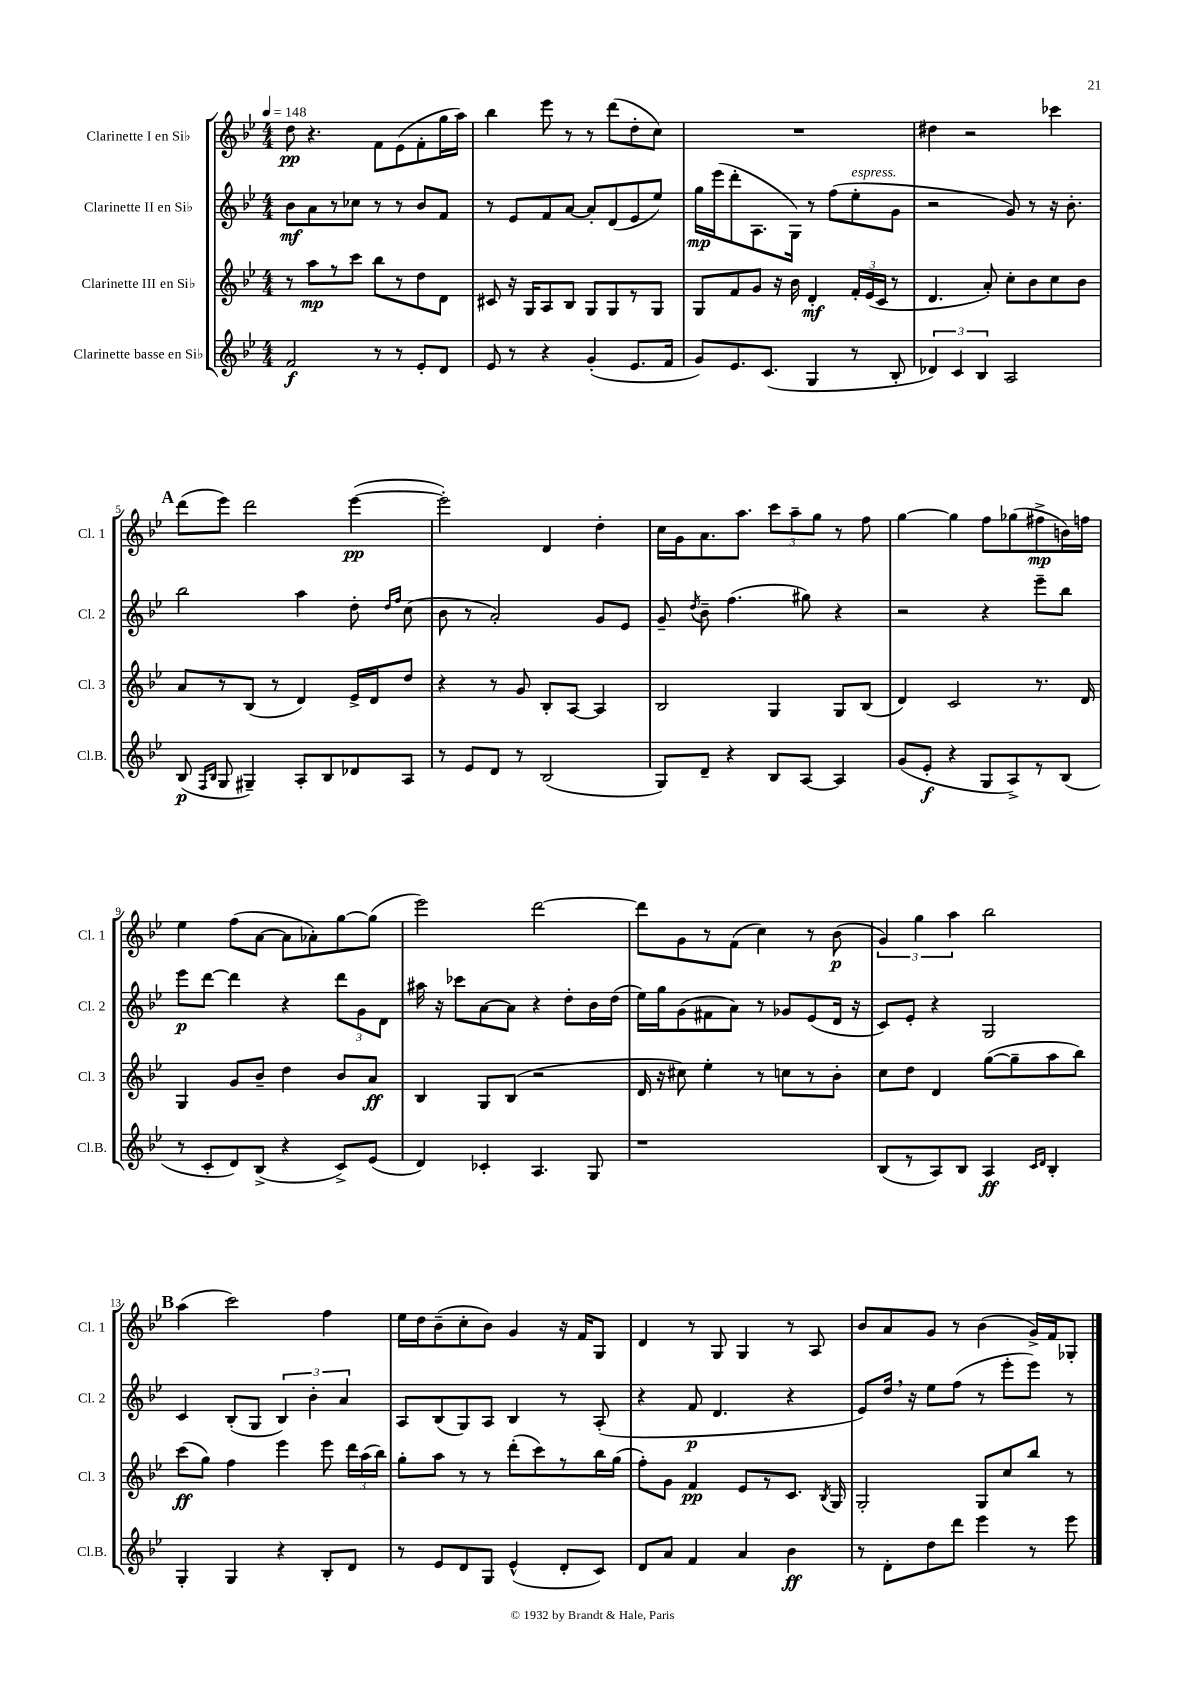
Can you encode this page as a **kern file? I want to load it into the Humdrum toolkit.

**kern	**kern	**kern	**kern
*staff4	*staff3	*staff2	*staff1
*clefG2	*clefG2	*clefG2	*clefG2
*k[b-e-]	*k[b-e-]	*k[b-e-]	*k[b-e-]
*M4/4	*M4/4	*M4/4	*M4/4
*MM148	*MM148	*MM148	*MM148
2f	8r	8b-	8dd
.	8aa	8a	4.r
.	8r	8r	.
.	8ccc	8cc-	.
8r	8bb-	8r	8f
8r	8r	8r	(8e-
8e-'	8dd	8b-	8f'
8d	8d	8f	16gg
.	.	.	16aa)
=	=	=	=
8e-	8c#	8r	4bb-
8r	16r	8e-	.
.	16G	.	.
4r	8A	8f	8eee-
.	8B-	[8a	8r
(4g'	8G	8a']	8r
.	8G	(8d	(8ddd
8.e-	8r	8e-	8dd'
.	8G	8ee-)	8cc)
16f	.	.	.
=	=	=	=
8g)	8G	16gg	1r
.	.	(16eee-	.
8.e-	8f	8ddd'	.
.	8g	8.A	.
(8.c	.	.	.
.	16r	.	.
.	16b-	16G)	.
4G	4d'	8r	.
.	.	(8ff	.
8r	24f'	8ee-'	.
.	(24e-	.	.
.	24c	.	.
8B-'	8r	8g	.
=	=	=	=
6d-)	4.d	2r	4dd#
6c	.	.	.
.	.	.	2r
6B-	.	.	.
.	8a')	.	.
2A	8cc'	8g)	.
.	8b-	8r	.
.	8cc	16r	4ccc-
.	.	8.b-'	.
.	8b-	.	.
=	=	=	=
(8B-	8a	2bb-	(8ddd
16qqF	.	.	.
16qqB-	.	.	.
8G	8r	.	8eee-)
4G#~)	(8B-	.	2ddd
.	8r	.	.
8A'	4d)	4aa	.
8B-	.	.	.
8d-	16e-^	8dd'	([4eee-
.	16d	.	.
.	.	16qqdd	.
.	.	16qqff	.
8A	8dd	(8cc	.
=	=	=	=
8r	4r	8b-	2eee-'])
8e-	.	8r	.
8d	8r	2a')	.
8r	8g	.	.
(2B-	8B-'	.	4d
.	[8A	.	.
.	4A]	8g	4dd'
.	.	8e-	.
=	=	=	=
8G)	2B-	8g~	16cc
.	.	.	16g
.	.	8qdd	.
8d~	.	8b-~	8.a
4r	.	(4.ff	.
.	.	.	8.aa
8B-	4G	.	12ccc
.	.	.	12aa~
[8A	.	8gg#)	.
.	.	.	12gg
4A]	8G	4r	8r
.	(8B-	.	8ff
=	=	=	=
(8g	4d)	2r	[4gg
8e-'	.	.	.
4r	2c	.	4gg]
8G	.	4r	8ff
8A^)	.	.	(8gg-
8r	8.r	8eee-~	8ff#^
(8B-	.	8bb-	16b)
.	16d	.	16ff
=	=	=	=
8r	4G	8eee-	4ee-
8c'	.	[8ddd	.
8d)	8g	4ddd]	(8ff
(8B-^	8b-~	.	[8a
4r	4dd	4r	8a]
.	.	.	8a-')
8c^)	8b-	12ddd	[8gg
.	.	12g	.
(8e-	8a	.	(8gg]
.	.	12d	.
=	=	=	=
4d)	4B-	16aa#	2eee-)
.	.	16r	.
.	.	8ccc-	.
4c-'	8G	[8a	.
.	(8B-	8a]	.
4.A	2r	4r	[2ddd
.	.	8dd'	.
8G	.	16b-	.
.	.	(16dd	.
=	=	=	=
1r	16d	16ee-)	8ddd]
.	16r	16gg	.
.	8cc#)	(8g	8g
.	4ee-'	8f#	8r
.	.	8a)	(8f
.	8r	8r	4cc)
.	8cc	8g-	.
.	8r	(8e-	8r
.	8b-'	16d	(8b-
.	.	16r	.
=	=	=	=
(8B-	8cc	8c)	6g)
8r	8dd	8e-'	.
.	.	.	6gg
8A)	4d	4r	.
.	.	.	6aa
8B-	.	.	.
4A	([8gg	2G	2bb-
.	8gg~]	.	.
16qqc	.	.	.
16qqd	.	.	.
4B-'	8aa	.	.
.	8bb-)	.	.
=	=	=	=
4G'	(8ccc	4c	(4aa
.	8gg)	.	.
4G	4ff	(8B-'	2ccc)
.	.	8G	.
4r	4eee-	6B-)	.
.	.	6b-'	.
8B-'	8eee-	.	4ff
.	.	6a	.
8d	24ddd	.	.
.	(24aa	.	.
.	24bb-)	.	.
=	=	=	=
8r	8gg'	8A	16ee-
.	.	.	16dd
8e-	8aa	(8B-	(8b-~
8d	8r	8G)	8cc'
8G	8r	8A	8b-)
(4e-^^	(8ddd'	4B-	4g
.	8ccc)	.	.
8d'	8r	8r	16r
.	.	.	16f
8c)	16bb-	(8A'	8G
.	(16gg	.	.
=	=	=	=
8d	8ff')	4r	4d
8a	8g	.	.
4f	4f	8f	8r
.	.	4.d	8G
4a	8e-	.	4G
.	8r	.	.
4b-	8.c	4r	8r
.	.	.	8A
.	8qB-	.	.
.	16G	.	.
=	=	=	=
8r	2G'	8e-)	8b-
8d'	.	16dd	8a
.	.	16r	.
8dd	.	8ee-	8g
8ddd	.	(8ff	8r
4eee-	8G	8r	(4b-
.	8cc	8eee-'	.
8r	8bb-	8eee-)	16g^)
.	.	.	16f
8eee-	8r	8r	8G-'
==	==	==	==
*-	*-	*-	*-
